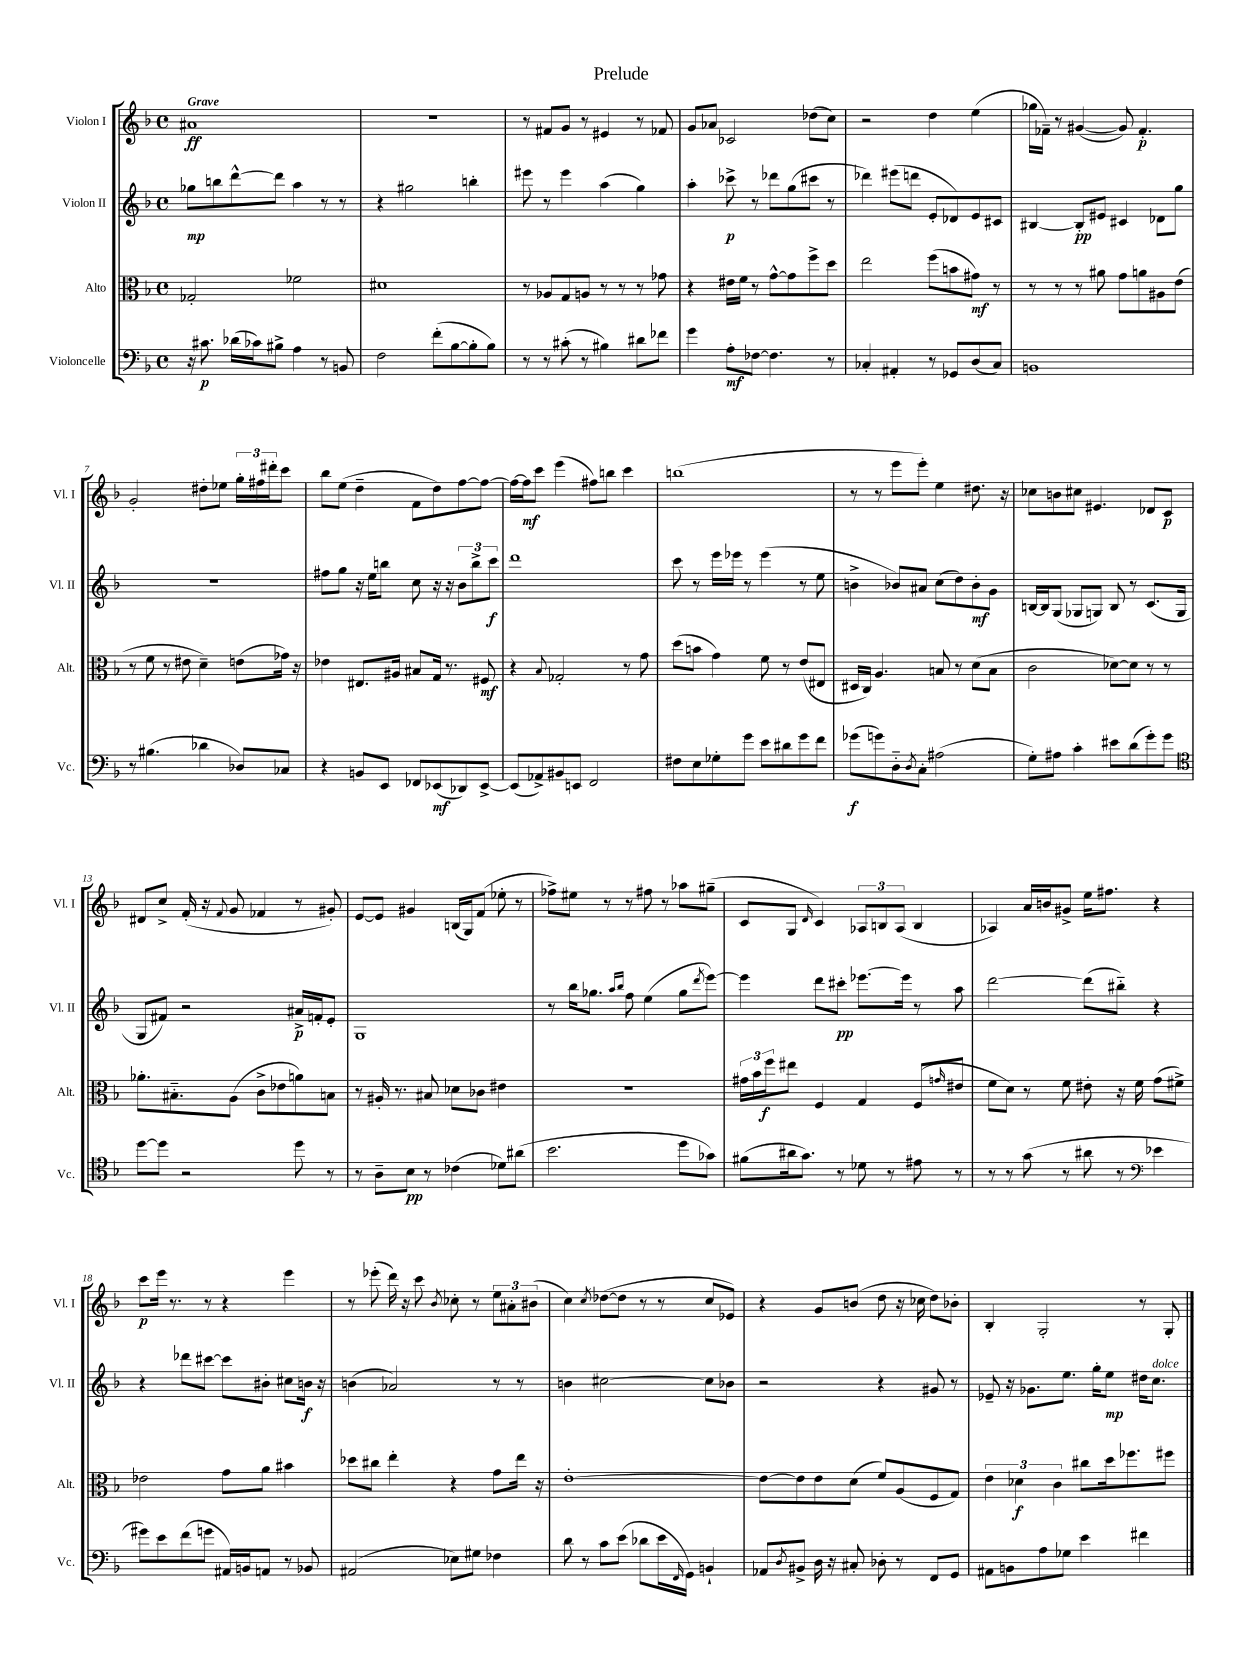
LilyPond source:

\header { title = "Prelude" }
<<
\new StaffGroup <<
\new Staff = "s0" \with { instrumentName = "Violon I" shortInstrumentName = "Vl. I" } {
    \clef treble \key f \major \defaultTimeSignature \time 4/4 \tempo "Grave"
    ais'1\ff |
    R1 |
    r8 fis'8 g'8 r8 eis'4 r8 fes'8 |
    g'8 aes'8 ces'2 des''8( c''8) |
    r2 d''4 e''4( |
    ges''16 fes'16--) r8 gis'4~( gis'8) fes'4.-.\p |
    g'2-. dis''8-. ees''8 \tuplet 3/2 { g''16-. fis''16 dis'''16-. } c'''8 |
    bes''8 e''8( d''4-- f'8 d''8) f''8~ f''8~ |
    f''16~ f''16\mf c'''8 e'''4( fis''8) b''8 c'''4 |
    b''1( |
    r8 r8 e'''8 e'''8-.) e''4 dis''8. r16 |
    ces''8 b'8 cis''8 eis'4. des'8 c'8\p |
    dis'8 c''8-> f'16-.( r16 \appoggiatura { f'8 } g'8 fes'4 r8 gis'8-.) |
    e'8~ e'8 gis'4 b16( g16) f'8( ees''8-. r8 |
    fes''8->) eis''8 r8 r8 fis''8 r8 aes''8 gis''8--( |
    c'8 g8 \grace { d'16 } c'4) \tuplet 3/2 { aes8 b8 aes8( } b4 |
    aes4) a'16 b'16 gis'8-> e''16 fis''8. r4 |
    c'''8\p e'''16 r8. r8 r4 e'''4 |
    r8 ees'''8-.( d'''16) r16 c'''8 \acciaccatura { bes'8 } ces''8-. r8 \tuplet 3/2 { e''8 ais'8-. bis'8( } |
    c''4) \acciaccatura { c''8 } des''8~( des''8 r8 r8 c''8 ees'8) |
    r4 g'8 b'8( d''8 r16 ces''16 d''8) bes'8-. |
    bes4-. g2-. r8 g8-. \bar "|." |
}
\new Staff = "s1" \with { instrumentName = "Violon II" shortInstrumentName = "Vl. II" } {
    \clef treble \key f \major \defaultTimeSignature \time 4/4
    ges''8\mp b''8 d'''8~-^ d'''8 a''4 r8 r8 |
    r4 gis''2 b''4-. |
    eis'''8 r8 eis'''4 a''4( g''4) |
    a''4-. ces'''8->\p r8 des'''8 g''8( cis'''8 r8 |
    des'''4) eis'''8( d'''8 e'8-. des'8) e'8 cis'8 |
    bis4~ bis8-.\pp eis'8 cis'4 des'8 g''8 |
    R1 |
    fis''8 g''8 r16 e''16 b''8 c''8 r16 r16 \tuplet 3/2 { bes'8 b''8-> c'''8\f } |
    d'''1 |
    c'''8 r8 e'''16 ees'''16 r8 ees'''4( r8 e''8 |
    b'4-> bes'8) ais'8 c''8( d''8) bes'8-.\mf g'8 |
    b16~ b16 g8( ges8 g8) b8 r8 c'8.( g16 |
    g8 fis'8) r2 ais'16->\p f'16-. e'8-. |
    g1 |
    r8 bes''16 ges''8. \grace { a''16 bes''16 } f''8 e''4( ges''8 \acciaccatura { d'''8 } e'''8~) |
    e'''4 d'''8 cis'''8-.\pp ees'''8.~ ees'''16 r8 a''8 |
    d'''2~ d'''8( bis''8-_) r4 |
    r4 des'''8 cis'''8~ cis'''8 bis'8-. cis''8 b'16\f r16 |
    b'4( aes'2) r8 r8 |
    b'4 cis''2~ cis''8 bes'8 |
    r2 r4 gis'8 r8 |
    ees'8-- r16 ges'8. e''8. g''16-. e''8\mp dis''16 c''8.^\markup { \italic "dolce" } \bar "|." |
}
\new Staff = "s2" \with { instrumentName = "Alto" shortInstrumentName = "Alt." } {
    \clef alto \key f \major \defaultTimeSignature \time 4/4
    ges2-. fes'2 |
    dis'1 |
    r8 aes8 g8 a8 r8 r8 r8 ges'8 |
    r4 eis'16 f'16 r8 g'8~-^ g'8 f''8-> d''8 |
    e''2 f''8( b'8 gis'8\mf) r8 |
    r8 r8 r8 ais'8 g'8 a'8 ais8 e'8( |
    r8 f'8 r8 eis'8 d'4--) e'8( ges'16) r16 |
    ees'4 eis8. ais16 bis8 g16 r8. fis8\mf |
    r4 \appoggiatura { bes8 } ges2-. r8 g'8 |
    d''8( b'8 g'4) f'8 r8 e'8( eis8 |
    dis16 c16) a4. b8 r8 d'8( b8 |
    c'2 des'8~) des'8 r8 r8 |
    aes'8.-. bis8.-_ a8( c'8-> ees'8 a'8) b8 |
    r8 ais16-. r8. bis8 des'8 ces'8 eis'4 |
    r1 |
    \tuplet 3/2 { gis'16 bes'16 f''16\f } eis''8 f4 g4 f8( \grace { g'16 } eis'8 |
    f'8 d'8) r8 f'8 eis'8-. r16 f'16 g'8( fis'8->) |
    ees'2 g'8 a'8 bis'4 |
    des''8 cis''8 e''4-. r4 g'8 e''16 r16 |
    e'1~-. |
    e'8~ e'8 e'8 d'8( f'8) a8( f8 g8) |
    \tuplet 3/2 { e'4 des'4\f c'4 } cis''8 d''16 fes''8. fis''8 \bar "|." |
}
\new Staff = "s3" \with { instrumentName = "Violoncelle" shortInstrumentName = "Vc." } {
    \clef bass \key f \major \defaultTimeSignature \time 4/4
    r16 cis'8.\p des'16( ces'16) bis8-> a4 r8 b,8 |
    f2 f'8-.( bes8~ bes8-. bes8) |
    r8 r8 cis'8-.( r8 bis4) dis'8 fes'8 |
    g'4 a8-.\mf fes8~ fes4. r8 |
    ces4-. ais,4-. r8 ges,8 d8( ces8) |
    b,1 |
    r8 bis4.( des'4 des8) ces8 |
    r4 b,8 e,8 fes,8 ees,8\mf( des,8) ees,8~-> |
    ees,8( aes,8->) bis,8 e,8 f,2 |
    fis8 e8 ges8-. g'8 e'8 dis'8 g'8 f'8 |
    ges'8\f( g'8) d8-_ \acciaccatura { d8 } c8-. ais2( |
    g8-.) ais8 c'4-. eis'8 d'8( g'8-.) g'8 |
    \clef tenor d''8~ d''8 r2 d''8 r8 |
    r8 a8-- bes8\pp r8 ces'4( des'8) ais'8( |
    bes'2. d''8 ges'8) |
    fis'8( ais'16 g'8.) r8 des'8 r8 eis'8 r8 |
    r8 r8 g'8( r8 ais'8 r8 \clef bass ees'4 |
    gis'8) e'8 f'8( g'8 ais,16) b,16 a,8 r8 bes,8 |
    ais,2( ees8) gis8 fes4 |
    d'8 r8 c'8 e'8( des'8 e'16 \grace { f,16 } g,16) b,4-! |
    aes,8 \acciaccatura { d8 } bis,8-> d16 r16 cis8-. des8-. r8 f,8 g,8 |
    ais,8 b,8 a8 ges8 e'4 fis'4 \bar "|." |
}
>>
>>
